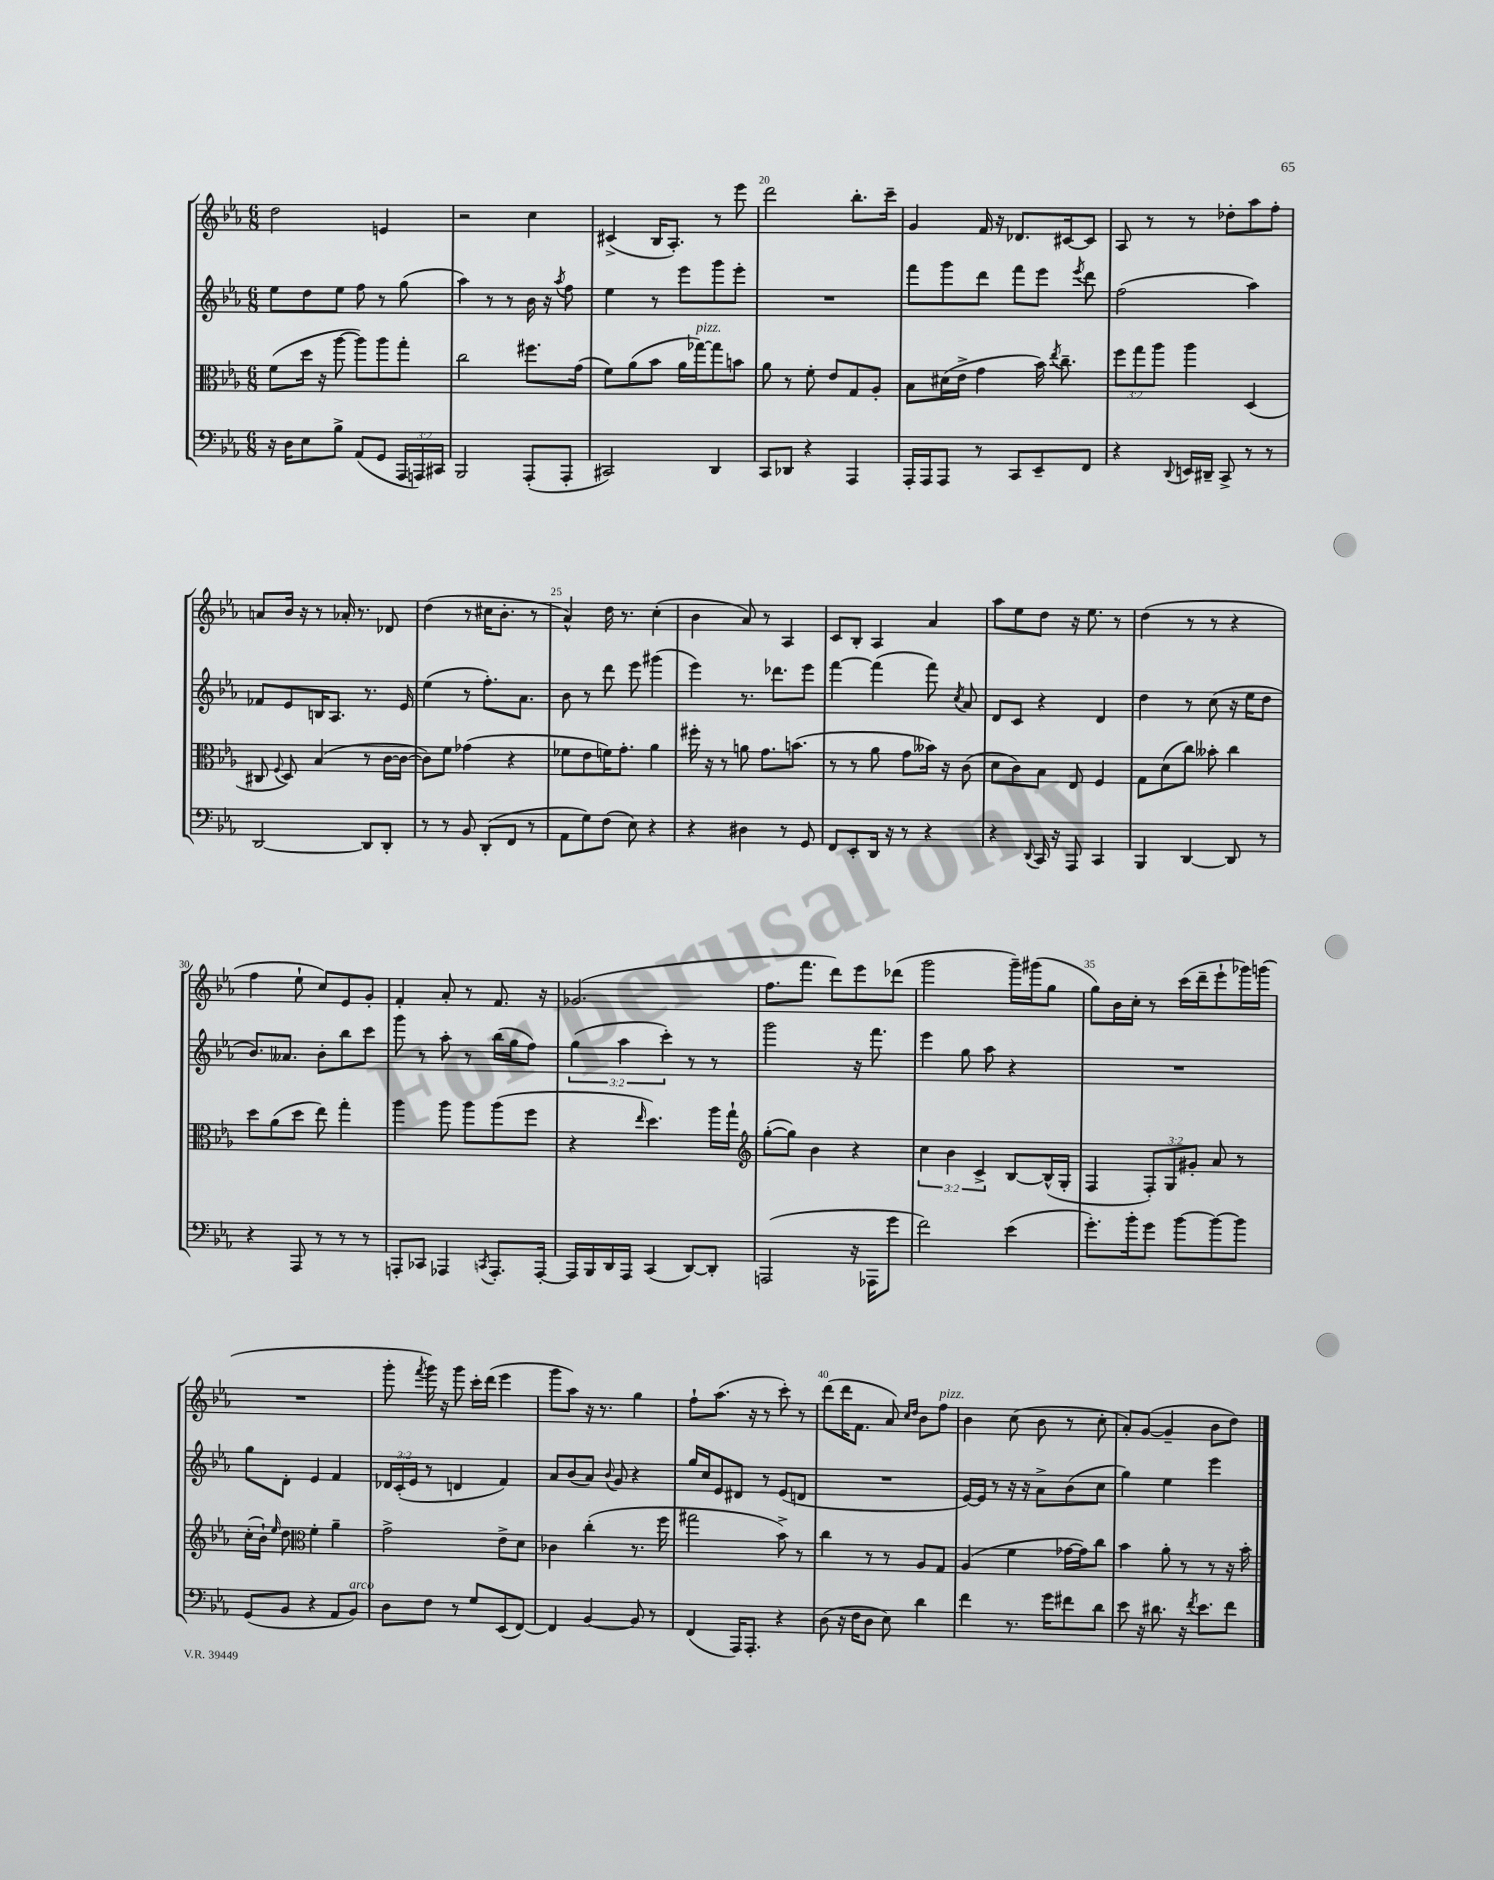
<<
\new StaffGroup <<
\new Staff = "s0" {
    \clef treble \key ees \major \numericTimeSignature \time 6/8
    \autoBeamOff d''2 e'4 |
    r2 c''4 |
    cis'4->( bes16[ aes8.]-.) r8 ees'''8 |
    d'''2 bes''8.[-. c'''16]-- |
    g'4 f'16 r16 des'8.[ cis'16~ cis'8] |
    aes8 r8 r8 des''8[-. aes''8 f''8]-. |
    a'8[ bes'16] r16 r8 aes'16-. r8. des'8 |
    d''4( r8 cis''16[ bes'8.]-. r8 |
    aes'4-^) d''16 r8. c''4-.( |
    bes'4 aes'8) r8 aes4 |
    c'8[ bes8]-. aes4 aes'4 |
    aes''8[ ees''8 d''8] r16 ees''8. r8 |
    d''4( r8 r8 r4 |
    f''4 ees''8-! c''8[) ees'8 g'8]-. |
    f'4-. aes'8-. r8 f'8. r16 |
    ges'2.( |
    f''8.[ f'''8.] d'''8[) ees'''8 des'''8]( |
    g'''2 g'''16[--) gis'''16( g''8] |
    g''8[) bes'16 c''16]-. r8 c'''16[( d'''16-- ees'''8-! ges'''16) g'''16]( |
    R2. |
    g'''8-. \acciaccatura { f'''8 } g'''16) r16 g'''8 c'''16[-. d'''16]( ees'''4 |
    g'''8[ aes''8]) r16 r8. g''4 |
    f''8[-! aes''8.]( r16 r8 c'''8-.) r8 |
    d'''8[( d'''16 f'8.] aes'8) \grace { c''16[ d''16] } bes'8[ f''8]^\markup { \italic "pizz." } |
    bes'4 c''8( bes'8 r8 c''8-. |
    aes'8[-.) g'8]~( g'4-- bes'8[ d''8]) \bar "|." |
}
\new Staff = "s1" {
    \clef treble \key ees \major \numericTimeSignature \time 6/8 \override Staff.TupletNumber.text = #tuplet-number::calc-fraction-text
    \autoBeamOff ees''8[ d''8 ees''8] f''8 r8 g''8( |
    aes''4) r8 r8 bes'16 r16 \acciaccatura { aes''8 } f''8 |
    ees''4 r8 ees'''8[ g'''8 ees'''8]-. |
    R2. |
    f'''8[ g'''8 d'''8] f'''8[ ees'''8] \acciaccatura { ees'''8 } d'''8 |
    f''2( aes''4) |
    fes'8[ ees'8 b16 aes8.] r8. ees'16 |
    ees''4( r8 f''8.[-.) aes'8.] |
    bes'8 r8 d'''8 ees'''8 gis'''4( |
    ees'''4) r8. des'''8.[ ees'''8] |
    f'''4~ f'''4( f'''8) \acciaccatura { c''8 } aes'8 |
    d'8[ c'8] r4 d'4 |
    d''4 r8 c''8( r16 ees''16[ d''8] |
    bes'8.[) aeses'8.] bes'8[-. bes''8 c'''8] |
    g'''8 r8 aes''8-. r8 bes''16[( g''16 f''8]) |
    \tuplet 3/2 { g''4( aes''4 c'''4-.) } r8 r8 |
    g'''2 r16 f'''8. |
    ees'''4 g''8 aes''8 r4 |
    R2. |
    g''8[ d'8]-. ees'4 f'4 |
    \tuplet 3/2 { des'16[ c'16-.( ees'16] } r8 d'4 f'4) |
    aes'8[ bes'8( aes'8]) \appoggiatura { bes'8 } g'8 r4 |
    g''16[ c''16 ees'8 dis'8] r8 ees'8[( d'8] |
    R2. |
    ees'16[~) ees'16] r8 r16 r16 aes'8[-> bes'8( c''8] |
    g''4) ees''4 ees'''4 \bar "|." |
}
\new Staff = "s2" {
    \clef alto \key ees \major \numericTimeSignature \time 6/8 \override Staff.TupletNumber.text = #tuplet-number::calc-fraction-text
    \autoBeamOff f'8[( d''16] r16 aes''8~ aes''8[) aes''8 g''8]-. |
    c''2 fis''8.[ g'16]( |
    f'8[) aes'8( bes'8] aes'16[ ges''16~^\markup { \italic "pizz." }) ges''8 b'8] |
    aes'8 r8 f'8-. ees'8[ g8 aes8]-. |
    bes8[ dis'16( ees'16]-> g'4 bes'16) \acciaccatura { ees''8 } c''8.-- |
    \tuplet 3/2 { f''8[ g''8 aes''8] } aes''4 d4( |
    cis8 \appoggiatura { f8 } d8) bes4( r8 c'16[~ c'16]~ |
    c'8[) f'8] ges'4( r4 |
    fes'8[ ees'8 f'16) g'8.]-. aes'4 |
    fis''16-. r16 r8 a'8 g'8.[ b'8.]( |
    r8 r8 aes'8 g'8[ beses'16]) r16 c'8( |
    d'8[ c'8) bes8] ees8 f4 |
    g8[ d'8( c''8]) beses'8-. c''4 |
    d''8[ aes'8( d''8] ees''8) g''4-. |
    aes''4 aes''8 aes''8[ aes''8( f''8] |
    r4 \grace { ees''16 } d''4.) aes''16[ g''16]-! |
    \clef treble g''8[~-.( g''8]) bes'4 r4 |
    \tuplet 3/2 { c''4 bes'4 c'4-> } bes8[~ bes16-^( g16]-. |
    f4 \tuplet 3/2 { f8[-.) g8 gis'8]-. } aes'8 r8 |
    c''16[-.( bes'16]-!) \grace { ees''16 } d''8 \clef alto f'4-. aes'4-- |
    g'2-> ees'8[-> d'8] |
    ces'4 c''4-.( r8. f''16 |
    gis''2 bes'8->) r8 |
    c''4 r8 r8 aes8[ g8] |
    aes4( f'4 ges'16[~ ges'16) c''8] |
    bes'4 aes'8-. r8 r8 r16 bes'16-. \bar "|." |
}
\new Staff = "s3" {
    \clef bass \key ees \major \numericTimeSignature \time 6/8 \override Staff.TupletNumber.text = #tuplet-number::calc-fraction-text
    \autoBeamOff r16 d16[ ees8 bes8]-> aes,8[( g,8] \tuplet 3/2 { aes,,16[ a,,16) cis,16] } |
    bes,,2 aes,,8[-.( aes,,8]-. |
    cis,2) d,4 |
    c,8[ des,8] r4 aes,,4 |
    aes,,16[-. aes,,16 aes,,8] r8 c,8[ ees,8-- f,8] |
    r4 \appoggiatura { d,8 } e,16[ dis,16]-- c,8-> r8 r8 |
    d,2~ d,8[ d,8]-. |
    r8 r8 bes,8 d,8[-.( f,8] r8 |
    aes,8[ g8) f8]( ees8) r4 |
    r4 dis4 r8 g,8 |
    f,8[ ees,8-. d,16] r16 r8 r4 |
    r4 \appoggiatura { d,8 } c,16 r16 aes,,8 c,4 |
    bes,,4 d,4~ d,8 r8 |
    r4 aes,,8 r8 r8 r8 |
    a,,8[-. ces,8] aes,,4 \acciaccatura { c,8 } aes,,8.[-. aes,,16]~-. |
    aes,,16[ bes,,16 d,16 aes,,16] c,4( d,8[~) d,8]-. |
    a,,2( r16 aes,,16[ g'8] |
    f'2) ees'4( |
    g'8.[-.) bes'16-. g'8] bes'8[~ bes'8~ bes'8] |
    g,8[( bes,8] r4 aes,8[ bes,8]^\markup { \italic "arco" }) |
    d8[ f8] r8 g8[ ees,8( f,8]~) |
    f,4 bes,4~ bes,8 r8 |
    f,4( aes,,16[) aes,,8.]-. r4 |
    d8( r16 f16[ d8] ees8) d'4 |
    f'4 r8. g'16[ fis'8 d'8] |
    ees'8 r16 dis'8. r16 \acciaccatura { f'8 } ees'8.[ f'8] \bar "|." |
}
>>
>>
\layout { \context { \Score currentBarNumber = #17 \override BarNumber.break-visibility = ##(#f #t #t) barNumberVisibility = #(every-nth-bar-number-visible 5) } }
